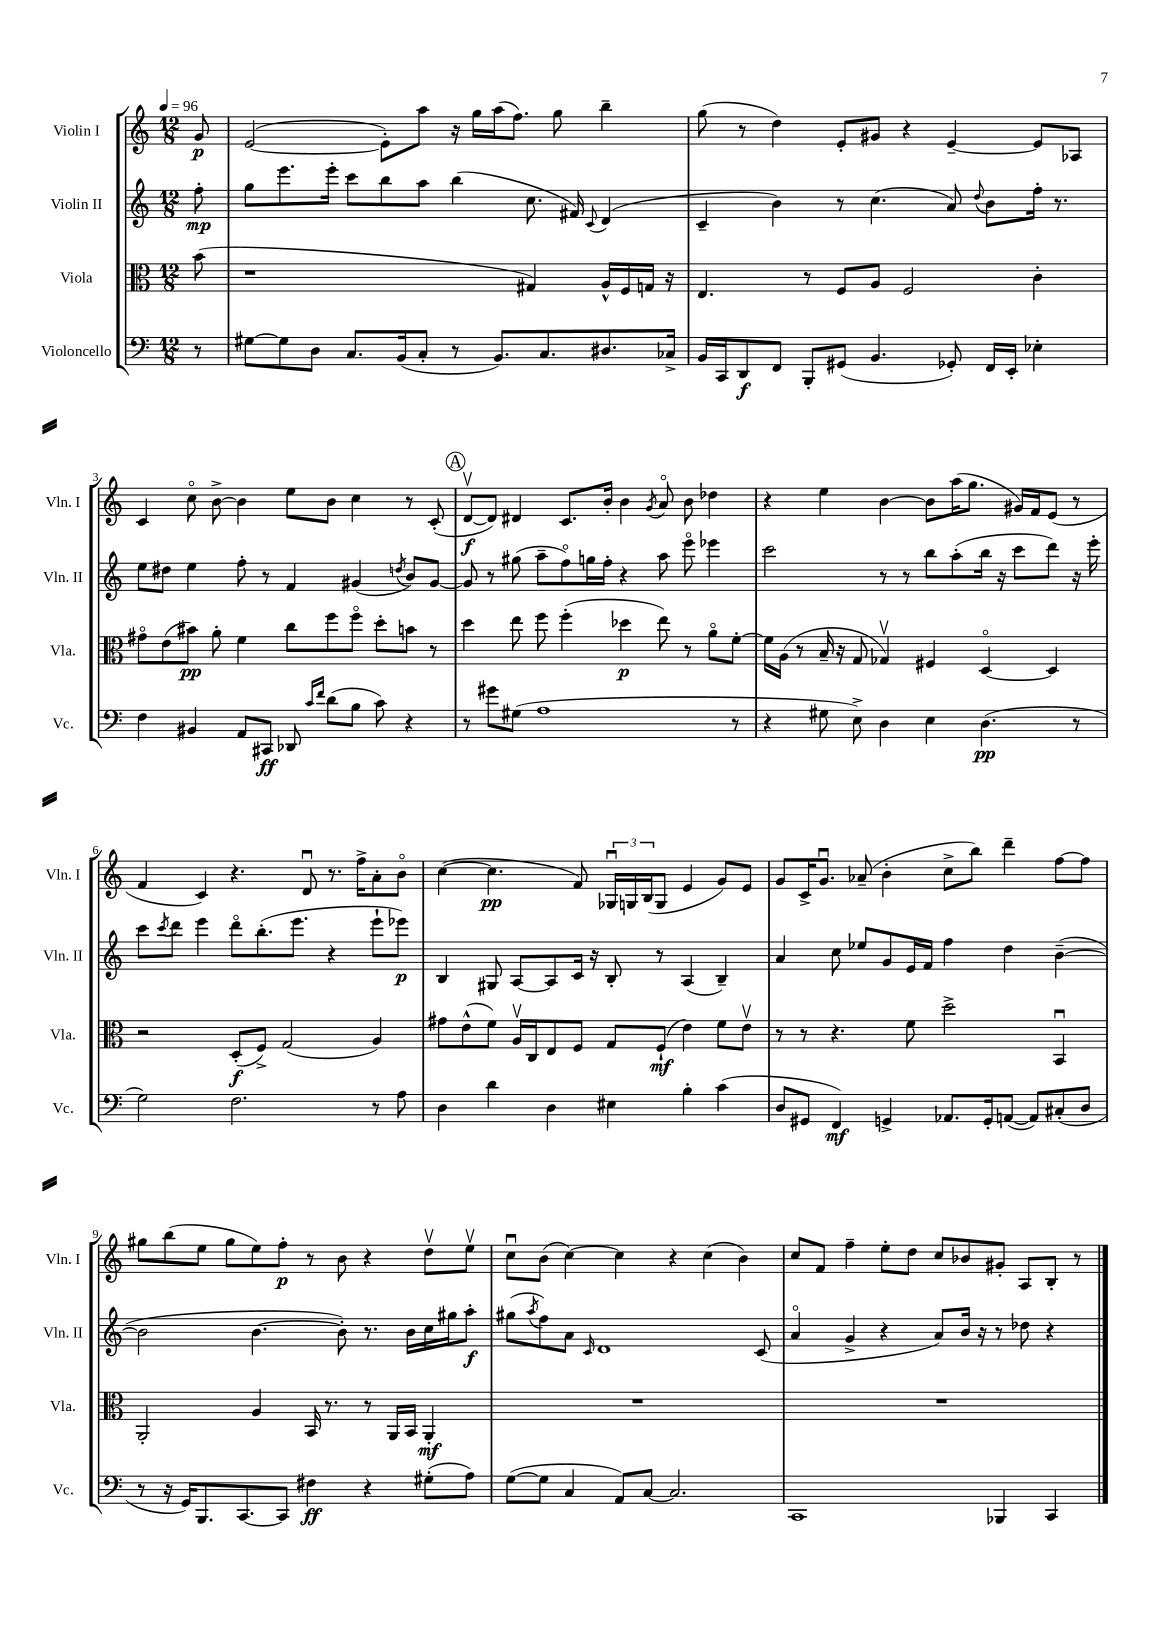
<<
\new StaffGroup <<
\new Staff = "s0" \with { instrumentName = "Violin I" shortInstrumentName = "Vln. I" } {
    \clef treble \key c \major \numericTimeSignature \time 12/8 \partial 8 \tempo 4 = 96
    g'8\p |
    e'2~( e'8-.) a''8 r16 g''16 a''16( f''8.) g''8 b''4-- |
    g''8( r8 d''4) e'8-. gis'8 r4 e'4~-- e'8 aes8 |
    c'4 c''8\flageolet b'8~-> b'4 e''8 b'8 c''4 r8 c'8-.( |
    \mark \markup { \circle "A" } d'8~\upbow\f d'8) dis'4 c'8. b'16-. b'4 \acciaccatura { g'8 } a'8\flageolet b'8 des''4 |
    r4 e''4 b'4~ b'8 a''16( g''8. gis'16) f'16 e'8( r8 |
    f'4 c'4) r4. d'8\downbow r8. f''16-> a'8-. b'8\flageolet |
    c''4~( c''4.\pp f'8) \tuplet 3/2 { ges16\downbow g16 b16( } g8 e'4 g'8) e'8 |
    g'8 c'16-> g'8.\downbow aes'8--( b'4-. c''8-> b''8) d'''4-- f''8~ f''8 |
    gis''8 b''8( e''8 gis''8 e''8) f''8-.\p r8 b'8 r4 d''8\upbow e''8\upbow |
    c''8\downbow b'8( c''4~) c''4 r4 c''4( b'4) |
    c''8 f'8 f''4-- e''8-. d''8 c''8 bes'8 gis'8-. a8 b8-. r8 \bar "|." |
}
\new Staff = "s1" \with { instrumentName = "Violin II" shortInstrumentName = "Vln. II" } {
    \clef treble \key c \major \numericTimeSignature \time 12/8 \partial 8
    f''8-.\mp |
    g''8 e'''8. e'''16-. c'''8 b''8 a''8 b''4( c''8. fis'16) \appoggiatura { c'8 } d'4( |
    c'4-- b'4) r8 c''4.( a'8) \appoggiatura { d''8 } b'8 f''16-. r8. |
    e''8 dis''8 e''4 f''8-. r8 f'4 gis'4( \acciaccatura { d''8 } b'8) gis'8~ |
    \mark \markup { \circle "A" } gis'8 r8 gis''8( a''8-- f''8\flageolet) g''16 f''16-. r4 a''8 e'''8\flageolet ees'''4 |
    c'''2 r8 r8 b''8 a''8-.( b''16 r16 c'''8 d'''8) r16 e'''16-. |
    c'''8 \acciaccatura { c'''8 } d'''8 e'''4 d'''8\flageolet b''8.-.( e'''8. r4 e'''8-! ees'''8\p) |
    b4 gis8 a8~ a8 c'16 r16 b8-. r8 a4( b4--) |
    a'4 c''8 ees''8 g'8 e'16 f'16 f''4 d''4 b'4~--( |
    b'2 b'4.~ b'8-.) r8. b'16 c''16 gis''16 a''8-.\f |
    gis''8( \acciaccatura { a''8 } f''8) a'8 \grace { c'16 } d'1 c'8( |
    a'4\flageolet g'4-> r4 a'8) b'16 r16 r8 des''8 r4 \bar "|." |
}
\new Staff = "s2" \with { instrumentName = "Viola" shortInstrumentName = "Vla." } {
    \clef alto \key c \major \numericTimeSignature \time 12/8 \partial 8
    b'8( |
    r1 gis4) a16-^ f16 g16 r16 |
    e4. r8 f8 a8 f2 c'4-. |
    gis'8\flageolet e'8( bis'8\pp) a'8-. f'4 c''8 f''8 f''8\flageolet d''8-. b'8 r8 |
    \mark \markup { \circle "A" } d''4 e''8 f''8 f''4-.( des''4\p e''8) r8 a'8\flageolet f'8~-. |
    f'16 a16( r8 b16-- r16 g8 ges4\upbow) fis4 d4~\flageolet d4 |
    r2 d8-.\f( f8->) g2( a4) |
    gis'8 e'8-^( f'8) a16\upbow c16 e8 f8 g8 f8-!\mf( e'4) f'8 e'8\upbow |
    r8 r8 r4. f'8 d''2-> b,4\downbow |
    a,2-. a4 b,16 r8. r8 a,16 b,16 a,4-.\mf |
    R1. |
    R1. \bar "|." |
}
\new Staff = "s3" \with { instrumentName = "Violoncello" shortInstrumentName = "Vc." } {
    \clef bass \key c \major \numericTimeSignature \time 12/8 \partial 8
    r8 |
    gis8~ gis8 d8 c8. b,16( c8-. r8 b,8.) c8. dis8. ces16-> |
    b,16 c,16 d,8\f f,8 b,,8-. gis,8( b,4. ges,8-.) f,16 e,16-. ees4-. |
    f4 bis,4 a,8 cis,8\ff des,8 \grace { c'16 f'16 } d'8( b8 c'8) r4 |
    \mark \markup { \circle "A" } r8 gis'8 gis8( a1 r8 |
    r4 gis8 e8->) d4 e4 d4.\pp( r8 |
    g2) f2. r8 a8 |
    d4 d'4 d4 eis4 b4-. c'4( |
    d8 gis,8 f,4\mf) g,4-> aes,8. g,16-. a,8~( a,8) cis8-.( d8 |
    r8 r16 g,16) b,,8. c,8.~ c,8 fis4\ff r4 gis8-.( a8) |
    g8~( g8 c4 a,8) c8~ c2. |
    c,1 bes,,4 c,4 \bar "|." |
}
>>
>>
